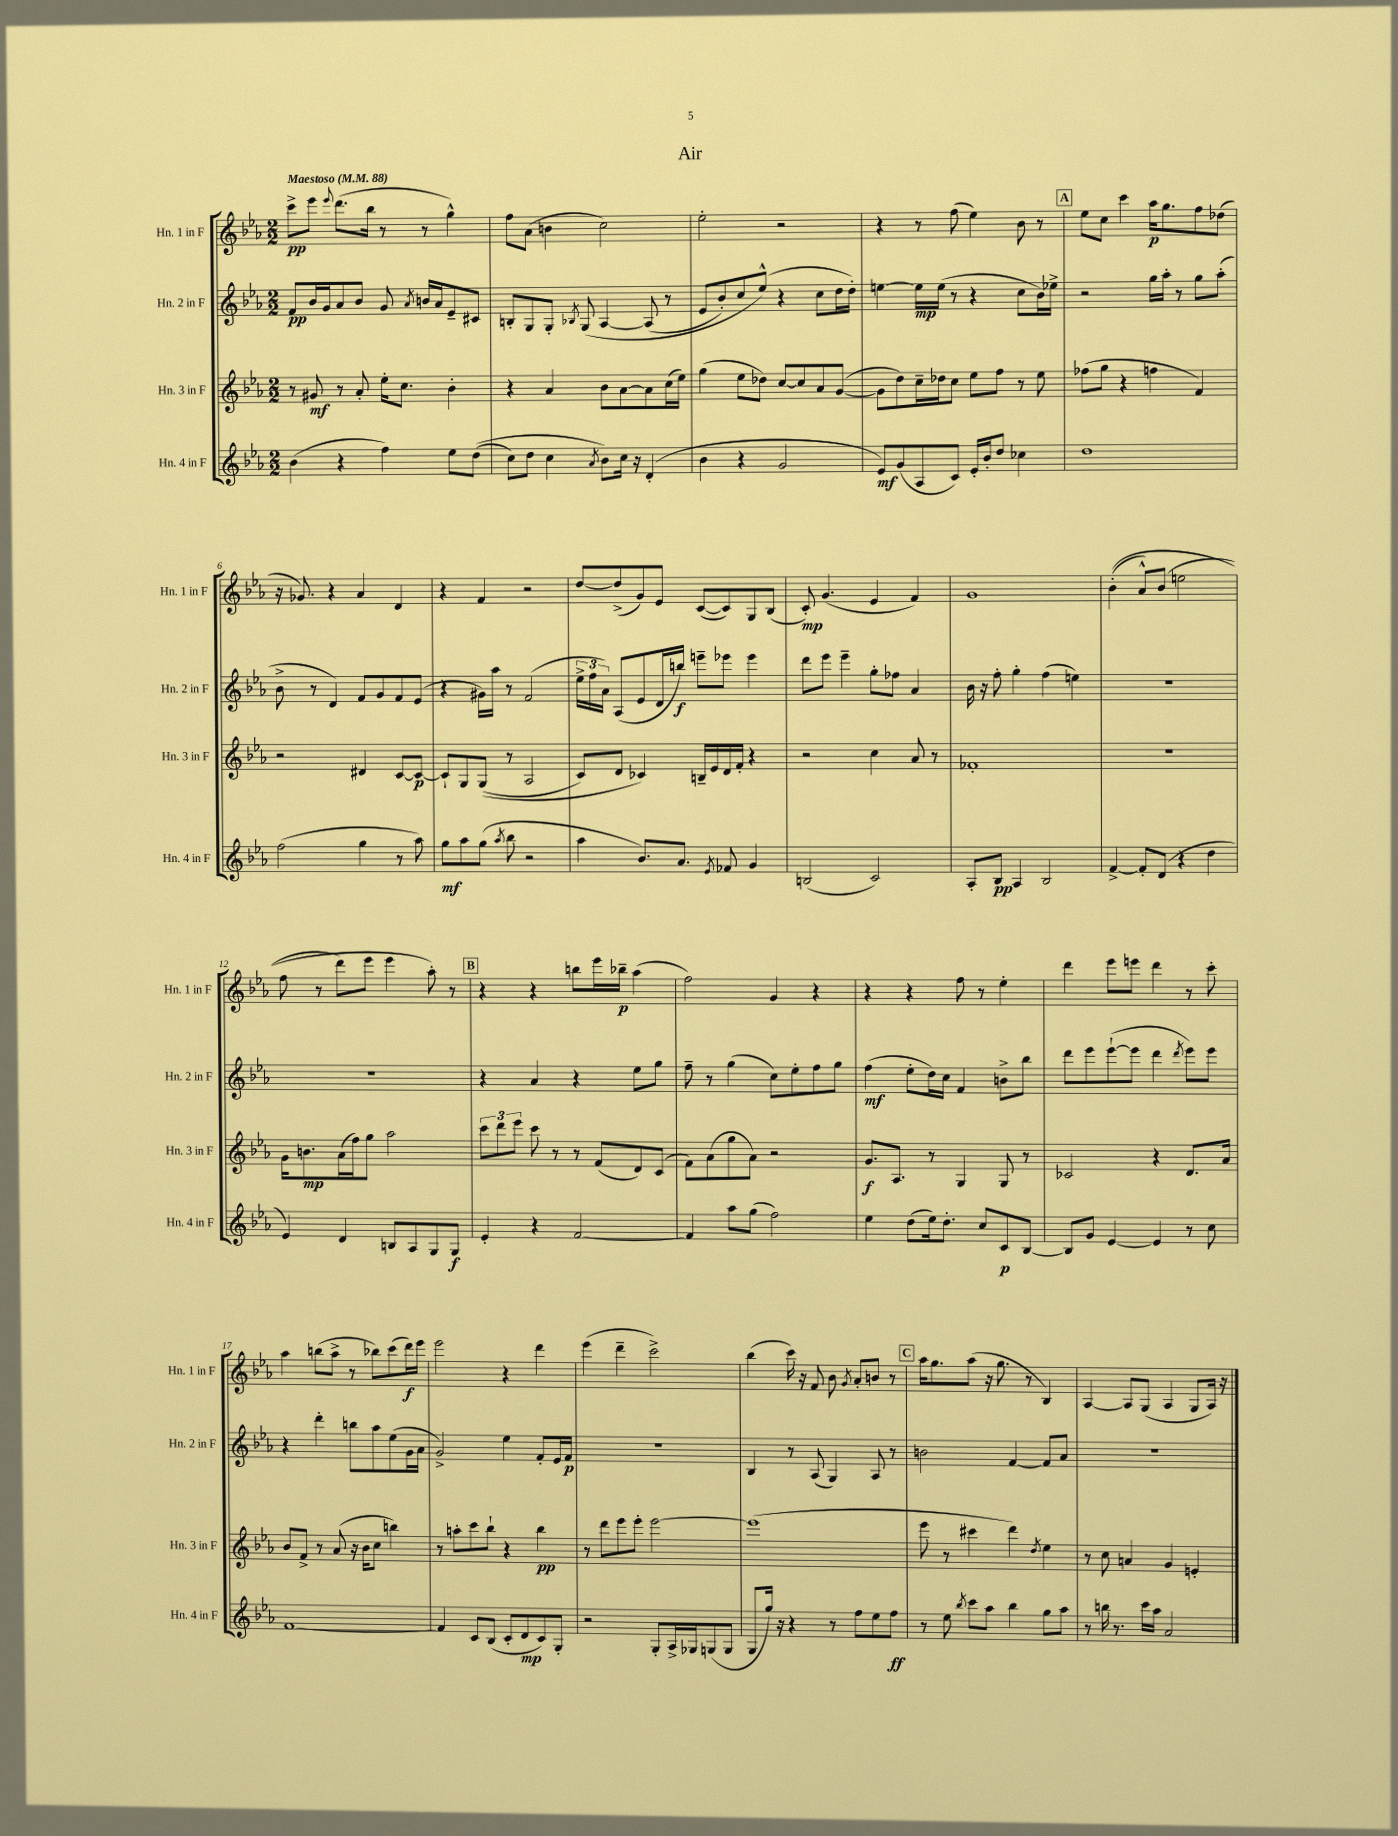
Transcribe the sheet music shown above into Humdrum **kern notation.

**kern	**dynam	**kern	**dynam	**kern	**dynam	**kern	**dynam
*part4	*part4	*part3	*part3	*part2	*part2	*part1	*part1
*staff4	*staff4	*staff3	*staff3	*staff2	*staff2	*staff1	*staff1
*I"Hn. 4 in F	*	*I"Hn. 3 in F	*	*I"Hn. 2 in F	*	*I"Hn. 1 in F	*
*I'Hn. 4 in F	*	*I'Hn. 3 in F	*	*I'Hn. 2 in F	*	*I'Hn. 1 in F	*
*clefG2	*	*clefG2	*	*clefG2	*	*clefG2	*
*k[b-e-a-]	*	*k[b-e-a-]	*	*k[b-e-a-]	*	*k[b-e-a-]	*
*M2/2	*	*M2/2	*	*M2/2	*	*M2/2	*
*MM88	*	*MM88	*	*MM88	*	*MM88	*
=1	=1	=1	=1	=1	=1	=1	=1
!	!	!	!	!	!	!LO:TX:a:B:t=Maestoso	!
(4b-\	.	8r	.	8f/L	pp	8ccc^\L	pp
.	.	8g#X/	mf	16b-/L	.	8eee-\J	.
.	.	.	.	16g/J	.	.	.
.	.	.	.	.	.	8qqeee-/	.
4r	.	8r	.	8a-/	.	(8.ddd\L	.
.	.	8a-'/	.	8b-/J	.	.	.
.	.	.	.	.	.	16bb-\Jk	.
4ff\)	.	16ee-'\KL	.	8g/	.	8r	.
.	.	8.cc\J	.	.	.	.	.
.	.	.	.	8qa-/	.	.	.
.	.	.	.	16bn/LL	.	8r	.
.	.	.	.	16a-/J	.	.	.
8ee-\L	.	4b-'\	.	8e-~/	.	4gg^^\)	.
((8dd\J	.	.	.	8c#X/J	.	.	.
=2	=2	=2	=2	=2	=2	=2	=2
8cc\L)	.	4r	.	8Bn'/L	.	8ff\L	.
8dd\J	.	.	.	8G/	.	(8a-\J	.
4cc\	.	4a-/	.	8G'/J	.	4bn\	.
.	.	.	.	8qB-X/	.	.	.
.	.	.	.	(8G/	.	.	.
8qa-/	.	.	.	.	.	.	.
8b-\L)	.	8b-\L	.	[4A-/	.	2cc\)	.
16cc\Jk	.	[8a-\	.	.	.	.	.
16r	.	.	.	.	.	.	.
(4d'/	.	8a-\]	.	(8A-/]	.	.	.
.	.	(16cc\L	.	8r	.	.	.
.	.	16ee-\JJ)	.	.	.	.	.
=3	=3	=3	=3	=3	=3	=3	=3
4b-\	.	(4gg\	.	8e-/L	.	2ee-'\	.
.	.	.	.	8b-'/)	.	.	.
4r	.	8ee-\L	.	8cc/	.	.	.
.	.	8dd-X\J)	.	(8ee-^^/J)	.	.	.
2g/	.	[8cc/L	.	4r	.	2r	.
.	.	8cc/]	.	.	.	.	.
.	.	8a-/	.	8cc\L	.	.	.
.	.	([8g/J	.	16dd\L	.	.	.
.	.	.	.	16dd'\JJ)	.	.	.
=4	=4	=4	=4	=4	=4	=4	=4
8e-/L)	mf	8g\L]	.	[4een\	.	4r	.
(8g/	.	8dd\)	.	.	.	.	.
8A-/	.	16cc~\L	.	16ee\LL]	mp	8r	.
.	.	16dd-X\J	.	(16ee\JJ	.	.	.
8c/J)	.	8cc\J	.	8r	.	(8ff\	.
16e-'/LL	.	8ee-\L	.	4r	.	4ee-\)	.
16b-'/J	.	.	.	.	.	.	.
8dd/J	.	8ff\J	.	.	.	.	.
4cc-X\	.	8r	.	8cc\L	.	8b-\	.
.	.	8ee-\	.	16b-\L)	.	8r	.
.	.	.	.	16ee-X^\JJ	.	.	.
!!LO:REH:place=s1:t=A
=5	=5	=5	=5	=5	=5	=5	=5
1dd	.	(8ff-X\L	.	2r	.	8ee-\L	.
.	.	8gg\J	.	.	.	8cc\J	.
.	.	4r	.	.	.	4ccc\	.
.	.	4ffn\	.	16gg\LL	.	16aa-\KL	p
.	.	.	.	16aa-'\JJ	.	8.gg\	.
.	.	.	.	8r	.	.	.
.	.	4f/)	.	8gg\L	.	8ff\	.
.	.	.	.	(8aa-'\J	.	(8dd-X\J	.
!!LO:LB:g=z
=6	=6	=6	=6	=6	=6	=6	=6
(2ff\	.	2r	.	8b-^\	.	16r	.
.	.	.	.	.	.	8.g-X/)	.
.	.	.	.	8r	.	.	.
.	.	.	.	4d/)	.	4r	.
4gg\	.	4d#X/	.	8f/L	.	4a-/	.
.	.	.	.	8g/	.	.	.
8r	.	[8c/L	.	8f/	.	4d/	.
8aa-\)	.	8c/J_	p	(8e-/J	.	.	.
=7	=7	=7	=7	=7	=7	=7	=7
8gg\L	mf	8c`/L]	.	4r	.	4r	.
8aa-\	.	8G/	.	.	.	.	.
(8gg\J	.	((8G/J	.	16g#X\LL)	.	4f/	.
.	.	.	.	16aa-\JJ	.	.	.
8qaa-/	.	.	.	.	.	.	.
8bb-\	.	8r	.	8r	.	.	.
2r	.	2A-/	.	(2f/	.	2r	.
=8	=8	=8	=8	=8	=8	=8	=8
4aa-\	.	8c/L)	.	24ee-^\LL	.	[8dd/L	.
.	.	.	.	24ff\	.	.	.
.	.	.	.	24a-\JJ)	.	.	.
.	.	8d/J	.	(8A-/L	.	(8dd^/]	.
8.b-/L)	.	4c-X/)	.	8e-/	.	8g/)	.
.	.	.	.	16d/L	.	8e-/J	.
8.a-/J	.	.	.	16bbn/JJ)	f	.	.
.	.	16Bn~/LL	.	8eeen~\L	.	([8c/L	.
.	.	16e-/	.	.	.	.	.
8qe-/	.	.	.	.	.	.	.
8f-X/	.	16d/	.	8eee-X\J	.	8c/])	.
.	.	16f'/JJ	.	.	.	.	.
4g/	.	4r	.	4eee-\	.	8G/	.
.	.	.	.	.	.	(8B-/J	.
=9	=9	=9	=9	=9	=9	=9	=9
(2Bn/	.	2r	.	8ddd\L	.	8c'/)	mp
.	.	.	.	8eee-\J	.	(4.g/	.
.	.	.	.	4eee-~\	.	.	.
2c/)	.	4cc\	.	8gg'\L	.	4e-/	.
.	.	.	.	8ff-X\J	.	.	.
.	.	8a-/	.	4a-/	.	4f/)	.
.	.	8r	.	.	.	.	.
=10	=10	=10	=10	=10	=10	=10	=10
8A-'/L	.	1f-X'	.	16b-\	.	1g	.
.	.	.	.	16r	.	.	.
8B-/J	pp	.	.	8ff'\	.	.	.
4A-/	.	.	.	4gg'\	.	.	.
2B-/	.	.	.	(4ff\	.	.	.
.	.	.	.	4een\)	.	.	.
=11	=11	=11	=11	=11	=11	=11	=11
[4f^/	.	1r	.	1r	.	((4b-'\	.
8f'/L]	.	.	.	.	.	8a-^^/L)	.
(8d/J	.	.	.	.	.	(8b-/J	.
4r	.	.	.	.	.	2een\	.
4dd\	.	.	.	.	.	.	.
!!LO:LB:g=z
=12	=12	=12	=12	=12	=12	=12	=12
4e-/)	.	16g\KL	.	1r	.	8ff\	.
.	.	8.bn\	mp	.	.	.	.
.	.	.	.	.	.	8r	.
4d/	.	(16a-\L	.	.	.	8ddd\L)	.
.	.	16ff\J)	.	.	.	.	.
.	.	8gg\J	.	.	.	8eee-\J	.
8Bn/L	.	2aa-\	.	.	.	4eee-\	.
8A-/	.	.	.	.	.	.	.
8G/	.	.	.	.	.	8aa-'\)	.
8G/J	f	.	.	.	.	8r	.
!!LO:REH:place=s1:t=B
=13	=13	=13	=13	=13	=13	=13	=13
4e-'/	.	12ccc\L	.	4r	.	4r	.
.	.	12ddd\	.	.	.	.	.
.	.	12eee-\J	.	.	.	.	.
4r	.	8ccc\	.	4a-/	.	4r	.
.	.	8r	.	.	.	.	.
[2f/	.	8r	.	4r	.	8bbn\L	.
.	.	(8f/L	.	.	.	16eee-\L	.
.	.	.	.	.	.	16bb-X~\JJ	p
.	.	8d/)	.	8ee-\L	.	(4aa-\	.
.	.	(8c/J	.	8gg\J	.	.	.
=14	=14	=14	=14	=14	=14	=14	=14
4f/]	.	8f\L)	.	8ff~\	.	2ff\)	.
.	.	(8a-\	.	8r	.	.	.
8aa-\L	.	8gg\	.	(4gg\	.	.	.
(8gg\J	.	8a-\J)	.	.	.	.	.
2ff\)	.	2r	.	8cc\L)	.	4g/	.
.	.	.	.	8ee-'\	.	.	.
.	.	.	.	8ff\	.	4r	.
.	.	.	.	8gg\J	.	.	.
=15	=15	=15	=15	=15	=15	=15	=15
4ee-\	.	8.g/L	f	(4ff\	mf	4r	.
.	.	8.A-/J	.	.	.	.	.
(8dd\L	.	.	.	8ee-'\L	.	4r	.
16ee-\k)	.	8r	.	16dd\L)	.	.	.
8.dd'\J	.	.	.	16cc\JJ	.	.	.
.	.	4G/	.	4f/	.	8ff\	.
8cc/L	.	.	.	.	.	8r	.
8c/	p	8G/	.	8bn^\L	.	4ee-'\	.
[8B-/J	.	8r	.	8bb-\J	.	.	.
=16	=16	=16	=16	=16	=16	=16	=16
8B-/L]	.	2c-X/	.	8ddd\L	.	4ddd\	.
8g/J	.	.	.	8eee-\	.	.	.
[4e-/	.	.	.	([8eee-`\	.	8eee-\L	.
.	.	.	.	8eee-\J]	.	8eeen\J	.
4e-/]	.	4r	.	4ddd\	.	4ddd\	.
.	.	.	.	8qddd/	.	.	.
8r	.	8.d/L	.	8eee-\L)	.	8r	.
8cc\	.	.	.	8eee-\J	.	8ccc'\	.
.	.	16a-/Jk	.	.	.	.	.
!!LO:LB:g=z
=17	=17	=17	=17	=17	=17	=17	=17
[1f	.	8b-/L	.	4r	.	4aa-\	.
.	.	8f^/J	.	.	.	.	.
.	.	8r	.	4ddd'\	.	(8bbn\L	.
.	.	(8a-/	.	.	.	8aa-^\J	.
.	.	16r	.	8bbn\L	.	8r	.
.	.	16b-\KL	.	.	.	.	.
.	.	8cc\J	.	8aa-\	.	8bb-X\L)	.
.	.	4bbn\)	.	(8ee-\	.	(8ccc\	.
.	.	.	.	16g\L	.	16ddd\L)	f
.	.	.	.	16a-\JJ	.	16eee-\JJ	.
=18	=18	=18	=18	=18	=18	=18	=18
4f/]	.	8r	.	2g^/)	.	2eee-\	.
.	.	8aan'\L	.	.	.	.	.
8c/L	.	8ccc\	.	.	.	.	.
(8B-/J	.	8bb-`\J	.	.	.	.	.
8c'/L	.	4r	.	4ee-\	.	4r	.
8d/	mp	.	.	.	.	.	.
8c/)	.	4bb-\	pp	8f'/L	.	4ddd\	.
8G'/J	.	.	.	16e-/L	.	.	.
.	.	.	.	16f/JJ	p	.	.
=19	=19	=19	=19	=19	=19	=19	=19
2r	.	8r	.	1r	.	(4eee-\	.
.	.	8ddd\L	.	.	.	.	.
.	.	8eee-\	.	.	.	4ddd~\	.
.	.	8eee-'\J	.	.	.	.	.
8G'/L	.	[2eee-\	.	.	.	2ccc^\)	.
16A-^/L	.	.	.	.	.	.	.
16G-X/J	.	.	.	.	.	.	.
(8Gn/	.	.	.	.	.	.	.
8G/J	.	.	.	.	.	.	.
=20	=20	=20	=20	=20	=20	=20	=20
8G/L	.	(1eee-]	.	4B-/	.	(4bb-\	.
16gg/Jk)	.	.	.	.	.	.	.
16r	.	.	.	.	.	.	.
4r	.	.	.	8r	.	16ccc\)	.
.	.	.	.	.	.	16r	.
.	.	.	.	(8A-/	.	8f/	.
8r	.	.	.	4G/)	.	8b-\	.
.	.	.	.	.	.	8qg/	.
8ff\L	.	.	.	.	.	8a-'/L	.
8ee-\	.	.	.	8A-/	.	8bn/J	.
8ff\J	ff	.	.	8r	.	8r	.
!!LO:REH:place=s1:t=C
=21	=21	=21	=21	=21	=21	=21	=21
8r	.	8eee-\	.	2bn\	.	16aa-\KL	.
.	.	.	.	.	.	8.gg\	.
8ee-\	.	8r	.	.	.	.	.
8qbb-/	.	.	.	.	.	.	.
8ccc\L	.	4ccc#X\	.	.	.	(8aa-\J	.
8aa-\J	.	.	.	.	.	16r	.
.	.	.	.	.	.	8.gg\	.
4bb-\	.	4ddd\)	.	[4f/	.	.	.
.	.	.	.	.	.	8r	.
.	.	8qdd/	.	.	.	.	.
8gg\L	.	4ee-\	.	8f/L]	.	4B-/)	.
8aa-\J	.	.	.	8a-/J	.	.	.
=22	=22	=22	=22	=22	=22	=22	=22
8r	.	8r	.	1r	.	[4A-/	.
16bbn\	.	8cc\	.	.	.	.	.
8.r	.	.	.	.	.	.	.
.	.	4an/	.	.	.	8A-/L]	.
16ccc\LL	.	.	.	.	.	(8G/J	.
16aa-\JJ	.	.	.	.	.	.	.
2a-/	.	4g/	.	.	.	4A-/	.
.	.	4en'/	.	.	.	8G/L	.
.	.	.	.	.	.	16A-/Jk)	.
.	.	.	.	.	.	16r	.
==	==	==	==	==	==	==	==
*-	*-	*-	*-	*-	*-	*-	*-
